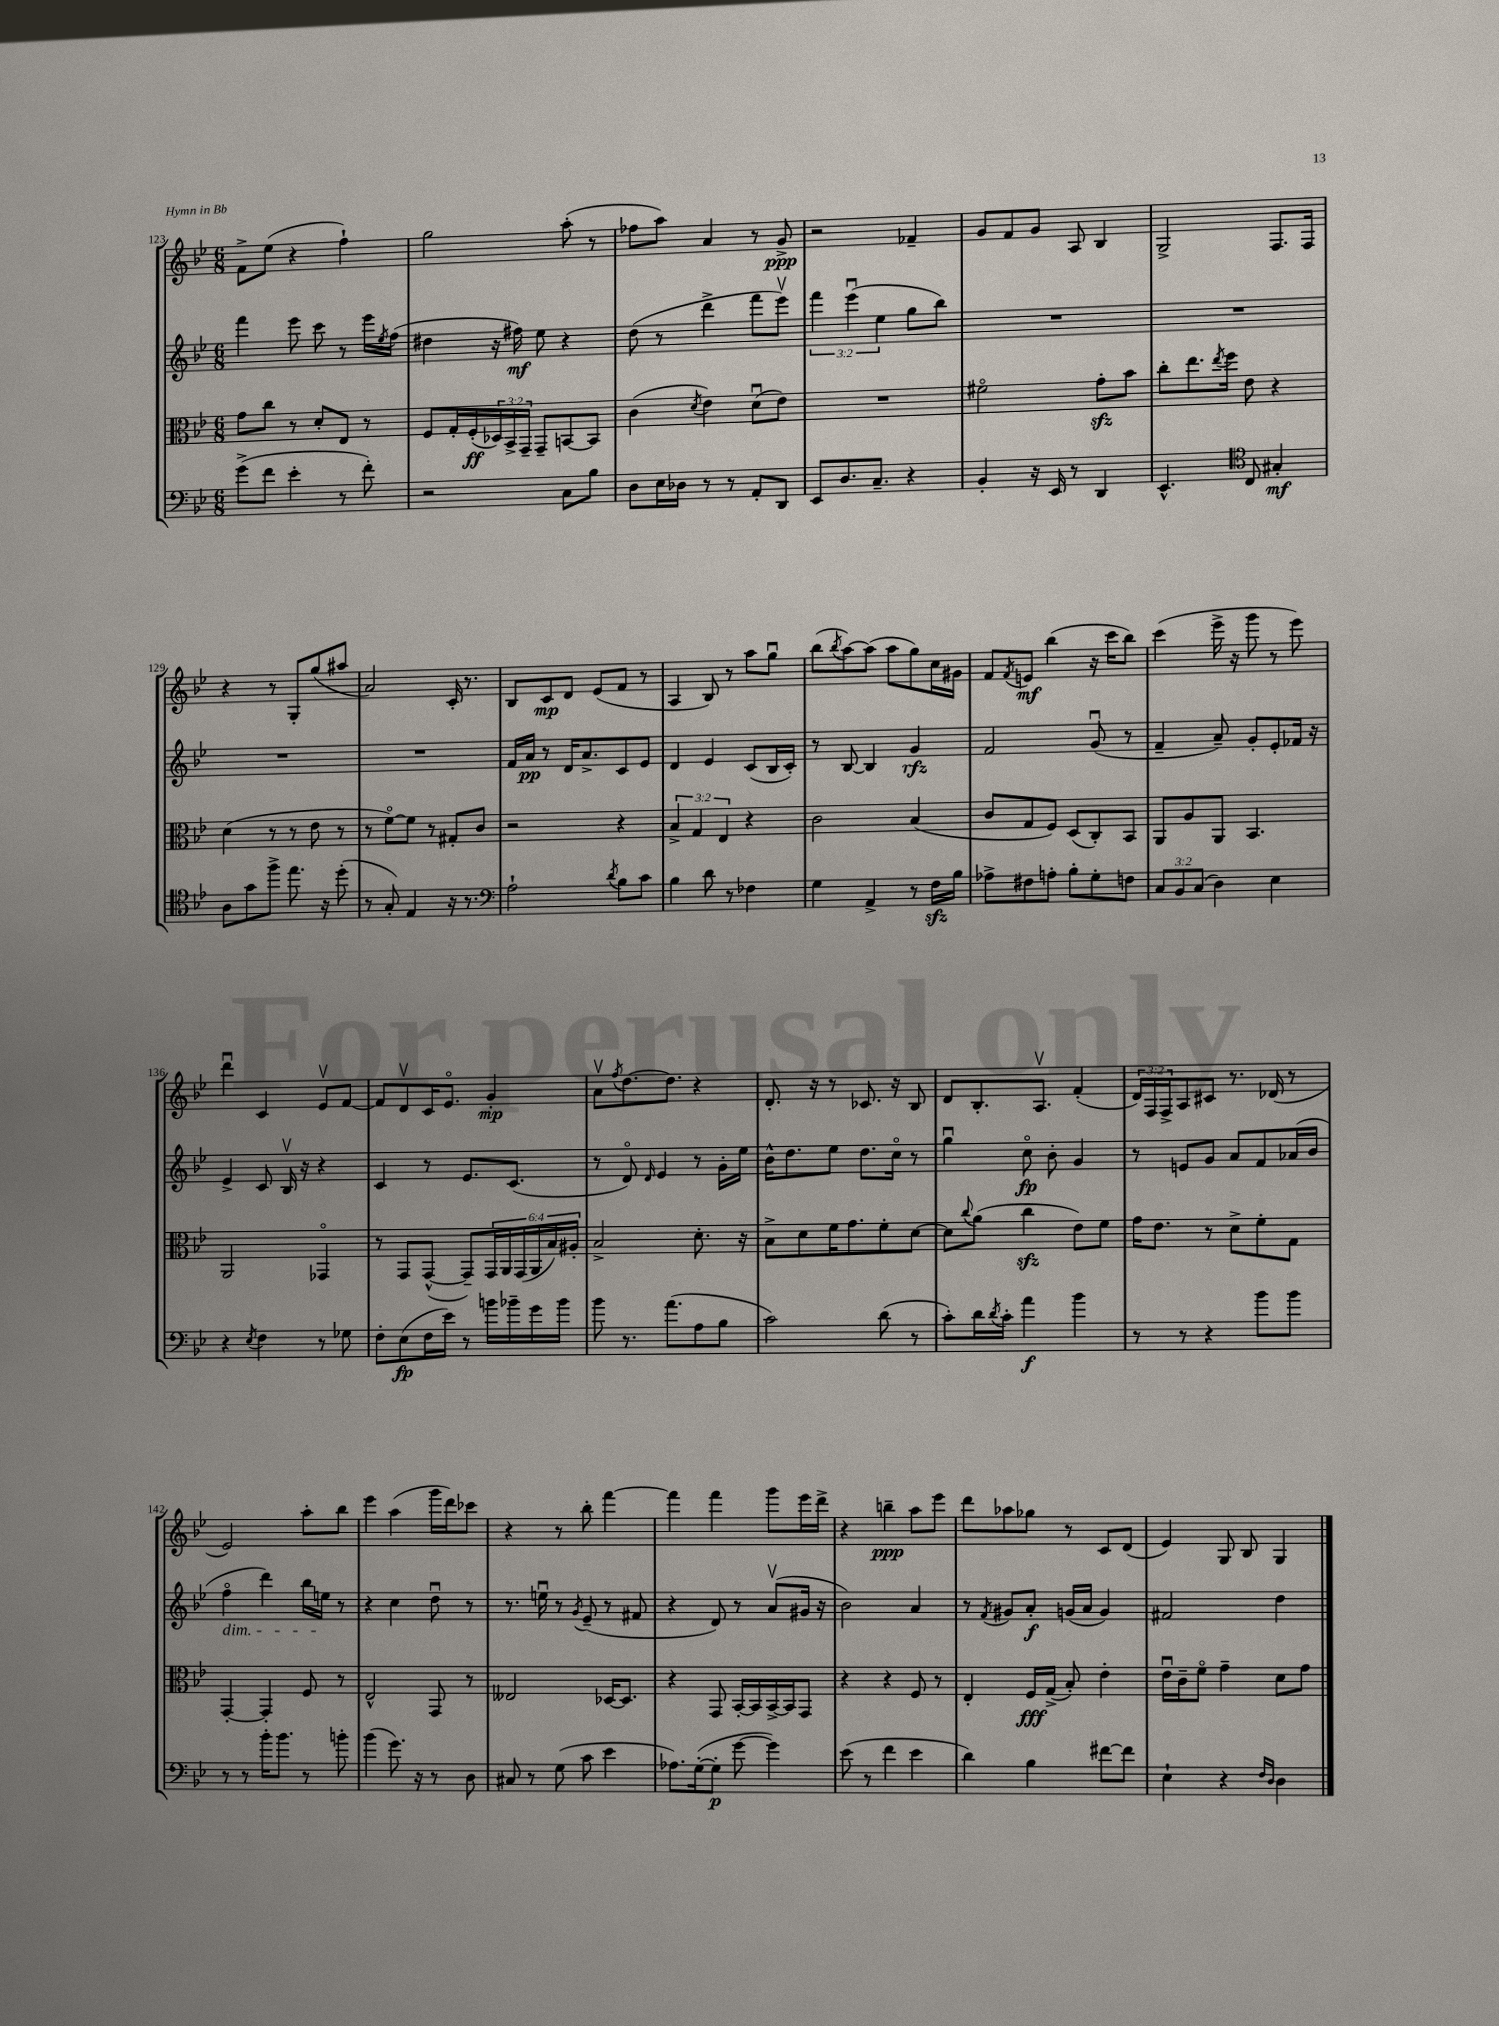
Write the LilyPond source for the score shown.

<<
\new StaffGroup <<
\new Staff = "s0" {
    \clef treble \key bes \major \numericTimeSignature \time 6/8 \override Staff.TupletNumber.text = #tuplet-number::calc-fraction-text
    f'8-> ees''8( r4 f''4-!) |
    g''2 a''8-.( r8 |
    fes''8 a''8) a'4 r8 g'8->\ppp |
    r2 fes'4-- |
    g'8 f'8 g'8 a8 bes4 |
    g2-> f8. f16 |
    r4 r8 g8-. g''8( ais''8 |
    a'2) c'16-. r8. |
    bes8 c'8\mp d'8 ees'8( f'8 r8 |
    a4 bes8) r8 a''8 g''8\downbow |
    bes''8( \acciaccatura { bes''8 } a''8~) a''8( a''8 g''8) c''16 gis'16 |
    f'8 \acciaccatura { f'8 } e'8\mf bes''4( r16 c'''16 bes''8) |
    c'''4( ees'''16-> r16 g'''8 r8 ees'''8) |
    d'''4\downbow c'4 ees'8\upbow f'8~ |
    f'8 d'8\upbow c'16 ees'8.\flageolet g'4-.\mp |
    a'8\upbow \acciaccatura { f''8 } d''8.~ d''8. r4 |
    d'8.-. r16 r8 ces'8. r16 bes8 |
    d'8 bes8.-. a8.\upbow f'4-.( |
    \tuplet 3/2 { d'16) f16 f16-> } a8 cis'8 r8. des'16( r8 |
    ees'2) a''8-. bes''8 |
    ees'''4 a''4( g'''16 d'''16) ces'''8 |
    r4 r8 bes''8-. f'''4~ |
    f'''4 f'''4 g'''8 ees'''16 d'''16-> |
    r4 b''4--\ppp a''8 ees'''8 |
    d'''8 aes''8 ges''8 r8 c'8 d'8( |
    ees'4) g8 bes8 g4 \bar "|." |
}
\new Staff = "s1" {
    \clef treble \key bes \major \numericTimeSignature \time 6/8 \override Staff.TupletNumber.text = #tuplet-number::calc-fraction-text
    f'''4 ees'''8 c'''8 r8 ees'''16 \acciaccatura { ees''8 } f''16( |
    dis''4 r16 fis''16\mf) ees''8 r4 |
    d''8( r8 d'''4-> f'''8 ees'''8\upbow) |
    \tuplet 3/2 { f'''4 ees'''4\downbow( ees''4 } g''8 bes''8) |
    R2. |
    R2. |
    R2. |
    R2. |
    f'16 a'16\pp r8 d'16 a'8.-> c'8 ees'8 |
    d'4 ees'4 c'8( bes16 c'16-.) |
    r8 bes8~ bes4 g'4\rfz |
    f'2 g'8\downbow( r8 |
    f'4-- a'8--) g'8-. ees'8-. fes'16 r16 |
    ees'4-> c'8 bes16\upbow r16 r4 |
    c'4 r8 ees'8. c'8.( |
    r8 d'8\flageolet) \grace { d'16 } ees'4 r8 g'16-. ees''16 |
    bes'16-^ d''8. ees''8 d''8. c''16\flageolet r8 |
    g''4\downbow c''8\flageolet\fp bes'8-. g'4 |
    r8 e'8 g'8 a'8 f'8 aes'16( bes'16 |
    f''4\flageolet\dim d'''4) bes''16 e''16\! r8 |
    r4 c''4 d''8\downbow r8 |
    r8. e''16\downbow r8 \acciaccatura { g'8 } ees'8--( r8 fis'8 |
    r4 d'8) r8 a'8\upbow( gis'16 r16 |
    bes'2) a'4 |
    r8 \acciaccatura { f'8 } gis'8 a'8-.\f g'16( a'16 g'4) |
    fis'2 d''4 \bar "|." |
}
\new Staff = "s2" {
    \clef alto \key bes \major \numericTimeSignature \time 6/8 \override Staff.TupletNumber.text = #tuplet-number::calc-fraction-text
    g'8 c''8 r8 d'8-. ees8 r8 |
    f8 g16-. f16-.\ff( \tuplet 3/2 { des16) bes,16-> g,16-- } g,8-- b,8~ b,8 |
    c'4( \acciaccatura { d'8 } ees'4) d'8\downbow( ees'8) |
    R2. |
    fis'2\flageolet g'8-.\sfz bes'8 |
    c''8-. ees''8. \acciaccatura { ees''8 } f''16 ees'8 r4 |
    d'4( r8 r8 ees'8 r8 |
    r8 f'8~\flageolet) f'8 r8 gis8-. c'8 |
    r2 r4 |
    \tuplet 3/2 { bes4-> g4 ees4 } r4 |
    c'2 bes4( |
    c'8 g8 f8) d8( c8-.) bes,8 |
    a,8 a8 a,8 bes,4. |
    a,2 ges,4\flageolet |
    r8 g,8 g,8~-^( g,8--) \tuplet 6/4 { g,16 a,16 g,16( a,16 bes16) ais16-. } |
    bes2-> d'8.-. r16 |
    bes8-> d'8 f'16 g'8. f'8-. d'8~ |
    d'8 \appoggiatura { c''8 } a'8( c''4\sfz ees'8) f'8 |
    g'16 ees'8. r8 d'8-> f'8-. g8 |
    g,4~-. g,4-. f8 r8 |
    ees2-^ g,8 r8 |
    eeses2 des16~ des8. |
    r4 g,8 bes,16~-. bes,16 bes,16~-> bes,16 g,8 |
    r4 r4 f8 r8 |
    ees4-. f16\fff g16->( bes8-.) ees'4-. |
    ees'16\downbow c'16-- f'8\flageolet g'4-- d'8 g'8 \bar "|." |
}
\new Staff = "s3" {
    \clef bass \key bes \major \numericTimeSignature \time 6/8 \override Staff.TupletNumber.text = #tuplet-number::calc-fraction-text
    g'8->( f'8 ees'4-. r8 f'8-.) |
    r2 c8 bes8 |
    d8 ees16 des16 r8 r8 a,8-. d,8 |
    ees,8 d8. c8.-- r4 |
    bes,4-. r16 ees,16 r8 d,4 |
    ees,4.-^ \clef tenor c8 gis4-.\mf |
    a8 g'8 f''8-> ees''8. r16 d''8-.( |
    r8 g8-.) ees4 r16 r8. |
    \clef bass a2-! \acciaccatura { d'8 } bes8 c'8 |
    bes4 d'8 r8 fes4 |
    g4 a,4-> r8 f16\sfz bes16 |
    aes8-> fis8 a8-. bes8-. g8-. f8 |
    \tuplet 3/2 { c8 bes,8 c8( } d4) ees4 |
    r4 \acciaccatura { ees8 } f4 r8 ges8 |
    f8-. ees8\fp( f16 ees'16) r8 b'16 bes'16-- g'16 bes'16 |
    bes'8 r8. a'8.( a8 bes8 |
    c'2) d'8( r8 |
    c'8-.) d'16 \acciaccatura { d'8 } c'16-. a'4\f bes'4 |
    r8 r8 r4 bes'8 bes'8 |
    r8 r8 bes'16-. bes'8. r8 b'8-. |
    bes'4( g'8.) r16 r8 d8 |
    cis8 r8 g8( c'8 ees'4 |
    aes8.) g16~-.( g8-.\p g'8~ g'4) |
    ees'8( r8 f'4 ees'4 |
    d'4) bes4 fis'8~ fis'8 |
    ees4-! r4 \grace { f16 d16 } d4 \bar "|." |
}
>>
>>
\layout { \context { \Score currentBarNumber = #123 } }
